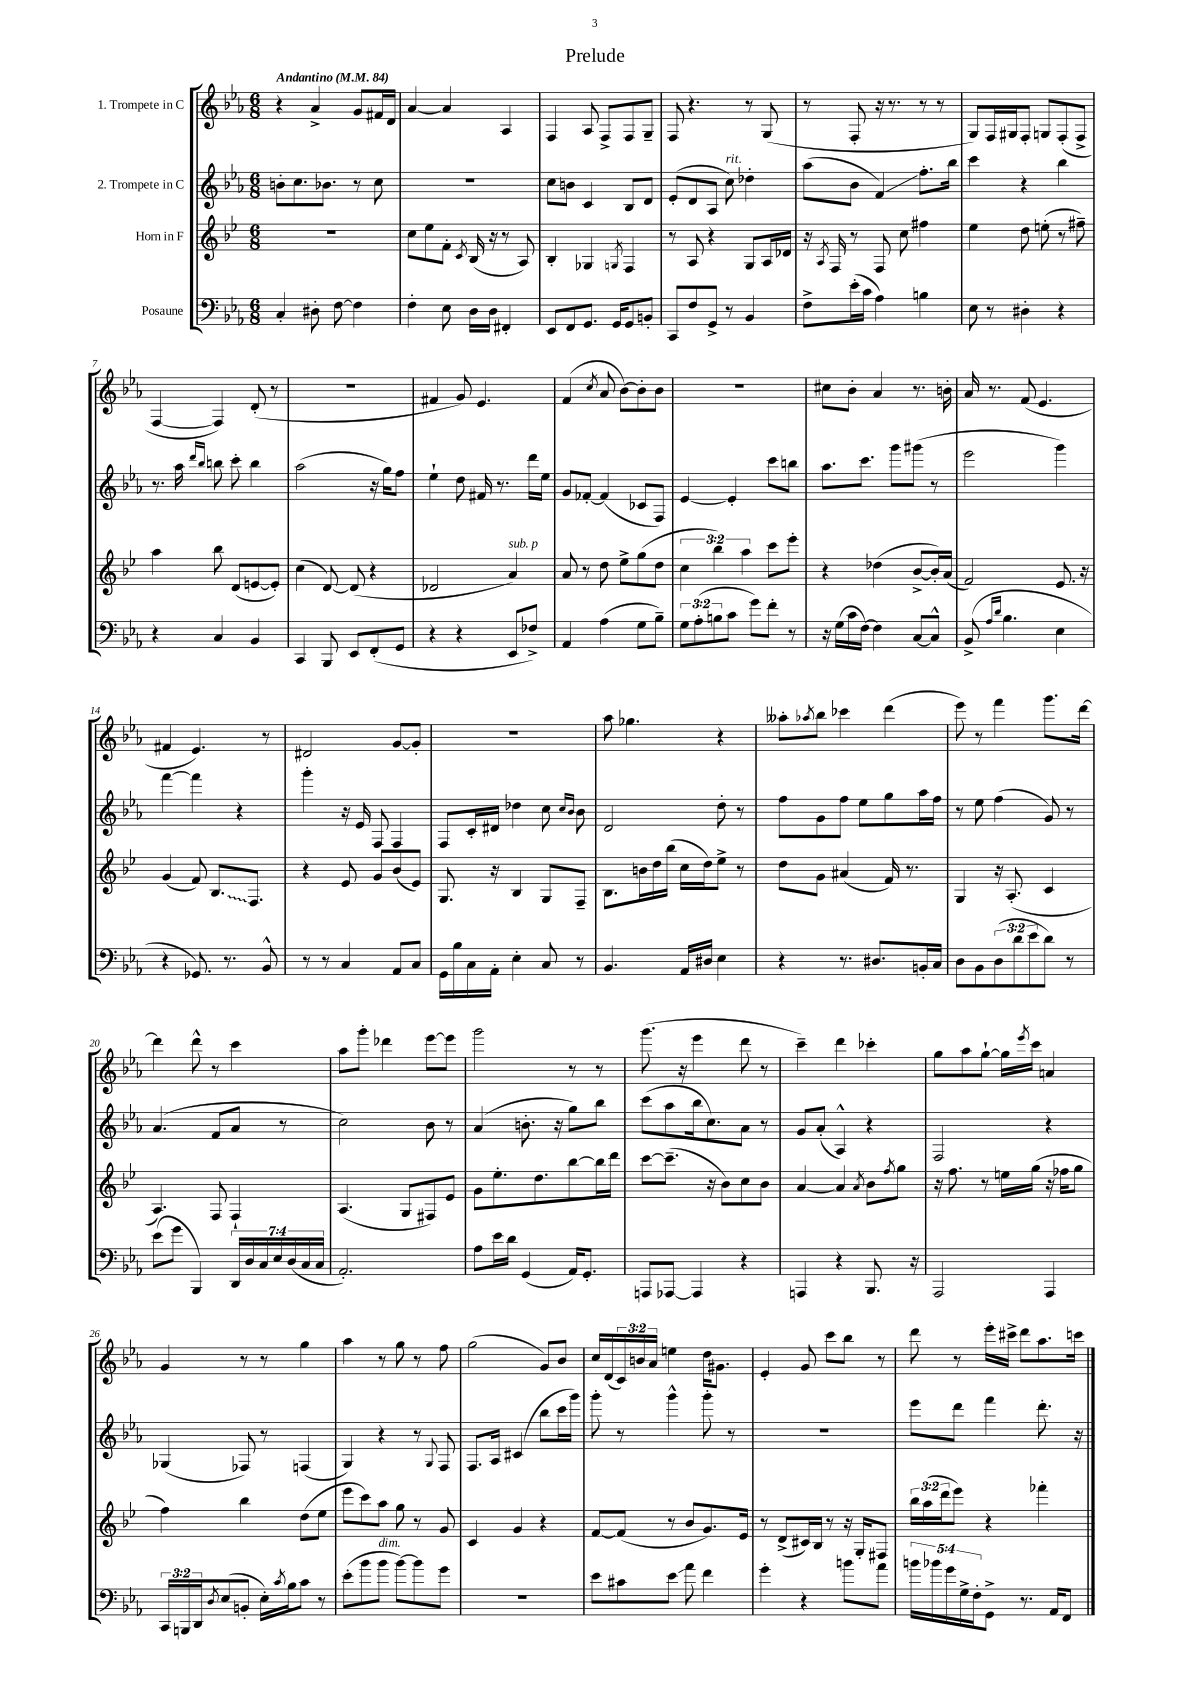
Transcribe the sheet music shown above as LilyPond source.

\header { title = "Prelude" }
<<
\new StaffGroup <<
\new Staff = "s0" \with { instrumentName = "1. Trompete in C" } {
    \clef treble \key ees \major \numericTimeSignature \time 6/8 \override Staff.TupletNumber.text = #tuplet-number::calc-fraction-text \tempo "Andantino" 4 = 84
    r4 aes'4-> g'8 fis'16 d'16 |
    aes'4~ aes'4 aes4 |
    f4 aes8 f8-> f8 g8-- |
    f8 r4. r8 g8( |
    r8 f8-. r16 r8. r8 r8 |
    g8) f16 gis16 f8-. g8 f8-.( f8-> |
    f4~ f4) d'8-.( r8 |
    R2. |
    fis'4 g'8) ees'4. |
    f'4( \acciaccatura { c''8 } aes'8 bes'8~) bes'8-. bes'8 |
    R2. |
    cis''8 bes'8-. aes'4 r8. b'16-. |
    aes'16 r8. f'8( ees'4. |
    fis'4 ees'4.) r8 |
    dis'2 g'8~ g'8-. |
    R2. |
    aes''8 ges''4. r4 |
    aeses''8-. \acciaccatura { aes''8 } bes''8 ces'''4 d'''4( |
    ees'''8) r8 f'''4 g'''8. d'''16~ |
    d'''4 d'''8-^ r8 c'''4 |
    aes''8 g'''8-. des'''4 ees'''8~ ees'''8 |
    g'''2 r8 r8 |
    g'''8.( r16 ees'''4 d'''8 r8 |
    c'''4--) d'''4 ces'''4-. |
    g''8 aes''8 g''8~-! g''16 \acciaccatura { ees'''8 } c'''16 a'4 |
    g'4 r8 r8 g''4 |
    aes''4 r8 g''8 r8 f''8 |
    g''2( g'8) bes'8 |
    c''16 d'16( \tuplet 3/2 { c'16) b'16 aes'16 } e''4 d''16 gis'8. |
    ees'4-. g'8 c'''8 bes''8 r8 |
    d'''8 r8 ees'''16-. cis'''16-> d'''8 aes''8. c'''16 \bar "|." |
}
\new Staff = "s1" \with { instrumentName = "2. Trompete in C" } {
    \clef treble \key ees \major \numericTimeSignature \time 6/8
    b'8-. c''8. bes'8. r8 c''8 |
    R2. |
    c''8 b'8 c'4 bes8 d'8 |
    ees'8-.( d'8 aes8 c''8^\markup { \italic "rit." }) des''4-. |
    aes''8( bes'8 f'4\glissando) f''8.-. bes''16 |
    c'''4 r4 bes''4 |
    r8. aes''16 \grace { d'''16 bes''16 } b''8 c'''8-. b''4 |
    aes''2( r16 g''16) f''8 |
    ees''4-! d''8 fis'16 r8. d'''16 ees''16 |
    g'8 fes'8~-. fes'4( ces'8 f8) |
    ees'4~ ees'4-. c'''8 b''8 |
    aes''8. c'''8. g'''8 gis'''8( r8 |
    ees'''2 g'''4) |
    f'''4~ f'''4 r4 |
    g'''4-. r16 ees'16 f8 f4 |
    f8 c'16-. dis'16 des''4 c''8 \grace { c''16 bes'16 } bes'8 |
    d'2 d''8-. r8 |
    f''8 g'8 f''8 ees''8 g''8 aes''16 f''16 |
    r8 ees''8 f''4( g'8) r8 |
    aes'4.( f'8 aes'8 r8 |
    c''2) bes'8 r8 |
    aes'4( b'8.-. r16 g''8) bes''8 |
    c'''8( aes''8 bes''16 c''8.) aes'8 r8 |
    g'8 aes'8-.( aes4-^) r4 |
    f2 r4 |
    ges4( fes8) r8 f4( |
    g4) r4 r8 \appoggiatura { g8 } f8 |
    f8. aes16 cis'4( bes''8 c'''16 g'''16) |
    g'''8-. r8 g'''4-^ g'''8-. r8 |
    R2. |
    ees'''8 d'''8 f'''4 d'''8.-. r16 \bar "|." |
}
\new Staff = "s2" \with { instrumentName = "Horn in F" } {
    \clef treble \key bes \major \numericTimeSignature \time 6/8 \override Staff.TupletNumber.text = #tuplet-number::calc-fraction-text
    R2. |
    c''8 ees''8 f'8-. \acciaccatura { c'8 } bes16( r16 r8 a8) |
    bes4-. ges4 \acciaccatura { g8 } f4 |
    r8 a8 r4 g8 a16 des'16 |
    r16 \acciaccatura { a8 } f16 r8 f8 c''8 fis''4 |
    ees''4 d''8 e''8-.( r8 fis''8--) |
    a''4 bes''8 d'8( e'8~ e'8-.) |
    c''4( d'8~) d'8( r4 |
    des'2 a'4^\markup { \italic "sub. p" }) |
    a'8 r8 d''8 ees''8-> g''8( d''8 |
    \tuplet 3/2 { c''4 bes''4) a''4 } c'''8 ees'''8-. |
    r4 des''4( bes'8~-> bes'16-.) a'16( |
    f'2) ees'8. r16 |
    g'4( f'8) \once \override Glissando.style = #'zigzag bes8.\glissando f8. |
    r4 ees'8 g'8 bes'8( ees'8) |
    g8. r16 bes4 g8 f8-- |
    bes8. b'16 d''16 bes''16( c''16 d''16) ees''8-> r8 |
    d''8 g'8 ais'4( f'16) r8. |
    g4 r16 a8.-.( c'4 |
    a4.) f8 f4-! |
    a4.( g8 fis8) ees'8 |
    g'8 ees''8.-. d''8. bes''8~ bes''16 d'''16 |
    c'''8~ c'''8.--( r16 bes'8) c''8 bes'8 |
    a'4~ a'4 \acciaccatura { a'8 } bes'8 \acciaccatura { f''8 } g''8 |
    r16 f''8. r8 e''16 g''16( r16 fes''16 g''8 |
    f''4) bes''4 d''8( ees''8 |
    ees'''8 c'''8) a''8 g''8 r8 g'8 |
    c'4 g'4 r4 |
    f'8~ f'8( r8 bes'8 g'8.) ees'16 |
    r8 d'8->( cis'16) bes16 r8 r16 g16-. fis8 |
    \tuplet 3/2 { bes''16 a''16( d'''16 } ees'''8) r4 fes'''4-. \bar "|." |
}
\new Staff = "s3" \with { instrumentName = "Posaune" } {
    \clef bass \key ees \major \numericTimeSignature \time 6/8 \override Staff.TupletNumber.text = #tuplet-number::calc-fraction-text
    c4-. dis8-. f8~ f4 |
    f4-. ees8 d16 d16 fis,4-. |
    ees,8 f,8 g,8. g,16 g,8 b,8-. |
    c,8 f8 g,8-> r8 bes,4 |
    f8-> ees'16-.( c'16 aes4) b4 |
    ees8 r8 dis4-. r4 |
    r4 c4 bes,4 |
    c,4 bes,,8 ees,8 f,8-.( g,8 |
    r4 r4 ees,8 fes8->) |
    aes,4 aes4( g8 bes8--) |
    \tuplet 3/2 { g8 aes8-.( b8 } c'8 g'8) f'8-. r8 |
    r16 g16( c'16 f16~) f4 c8~ c8-^ |
    bes,8->( \grace { aes16 d'16 } bes4. ees4 |
    r4 ges,8.) r8. bes,8-^ |
    r8 r8 c4 aes,8 c8 |
    g,16 bes16 c16 aes,16-. ees4-. c8 r8 |
    bes,4. aes,16 dis16 ees4 |
    r4 r8. dis8. b,16-. c16 |
    d8 bes,8 \tuplet 3/2 { d8( d'8 ees'8 } d'8) r8 |
    ees'8( g'8 bes,,4) \tuplet 7/4 { d,16 d16 c16 ees16 d16( c16 c16 } |
    aes,2.-.) |
    aes8 ees'16 d'16 g,4( aes,16) g,8.-. |
    a,,8 aes,,8~ aes,,4 r4 |
    a,,4 r4 bes,,8. r16 |
    aes,,2 aes,,4 |
    \tuplet 3/2 { c,16 b,,16 d,16 } \acciaccatura { d8 } ees8( b,8-. ees16-.) \acciaccatura { c'8 } bes16 c'8 r8 |
    ees'8-.( bes'8 bes'8^\markup { \italic "dim." } bes'8~) bes'8 g'8 |
    R2. |
    ees'8 cis'8 ees'8\glissando aes'8 f'4 |
    g'4-. r4 b'8 aes'8 |
    \tuplet 5/4 { b'16 bes'16 g'16 g16-> f16-. } g,8-> r8. aes,16 f,8 \bar "|." |
}
>>
>>
